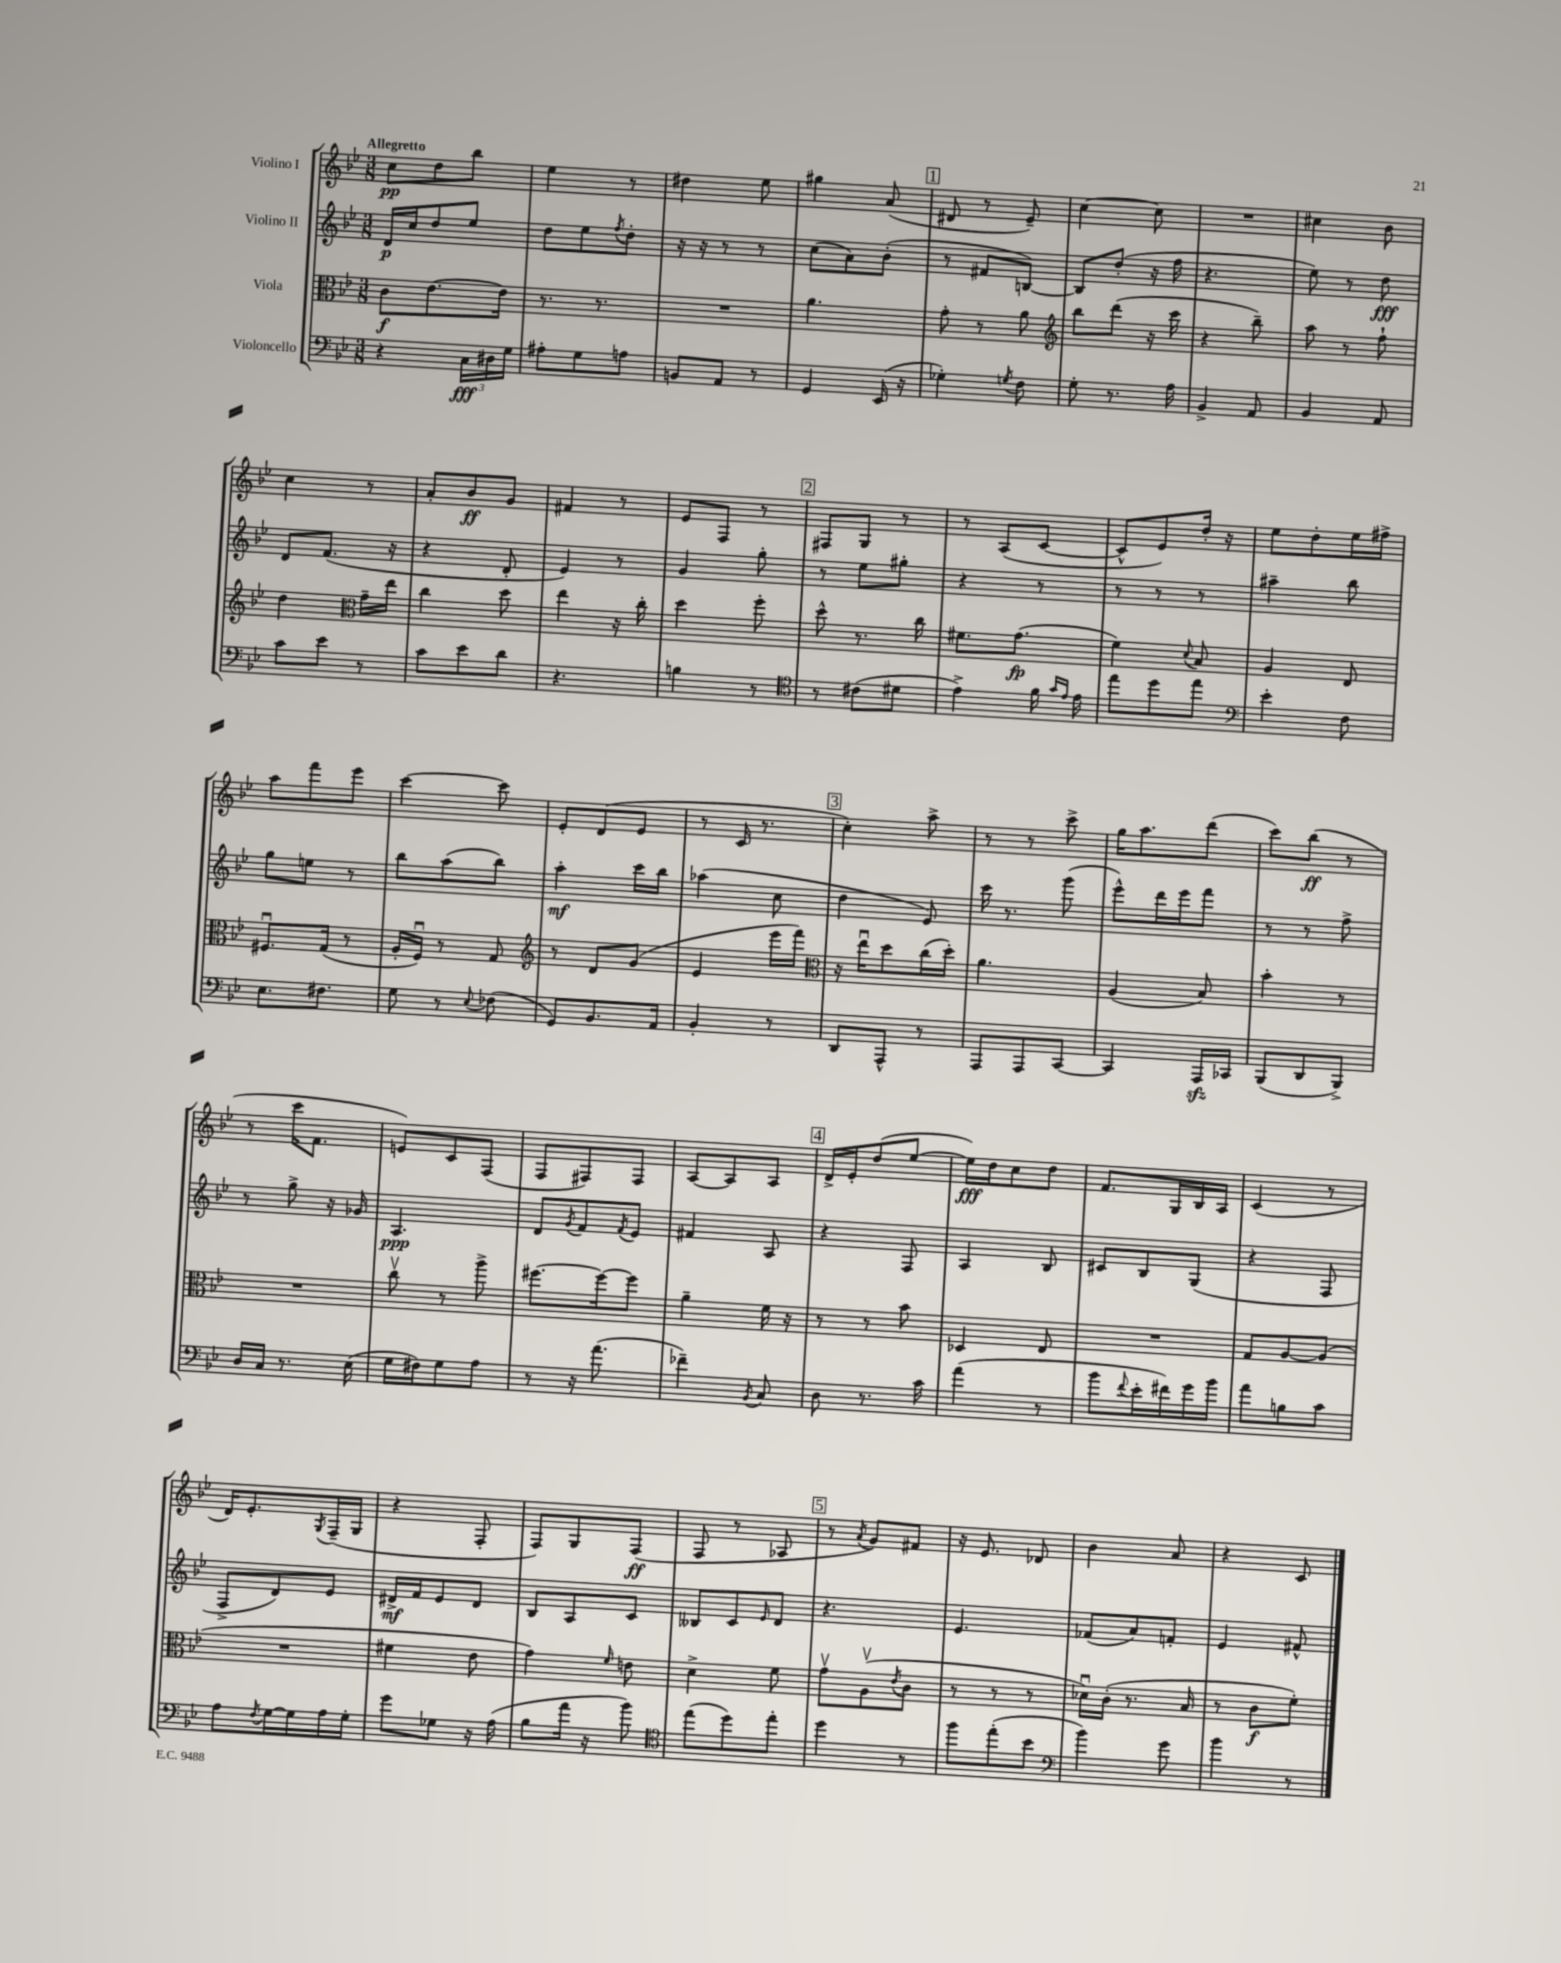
<<
\new StaffGroup <<
\new Staff = "s0" \with { instrumentName = "Violino I" } {
    \clef treble \key bes \major \numericTimeSignature \time 3/8 \tempo "Allegretto"
    c''8\pp d''8 bes''8 |
    ees''4 r8 |
    dis''4 ees''8 |
    gis''4 a'8( |
    \mark \markup { \box "1" } dis'8 r8 ees'8--) |
    c''4~ c''8 |
    R4. |
    cis''4 bes'8 |
    c''4 r8 |
    a'8-. bes'8\ff g'8 |
    fis'4 r8 |
    ees'8 f8 r8 |
    \mark \markup { \box "2" } fis8 g8 r8 |
    r8 a8( c'8~ |
    c'8-^ ees'8) d''16-. r16 |
    ees''8 d''8-. ees''16 fis''16-> |
    a''8 f'''8 ees'''8 |
    c'''4~ c'''8 |
    ees'8-. d'8( ees'8 |
    r8 c'16 r8. |
    \mark \markup { \box "3" } c''4-.) a''8-> |
    r8 r8 c'''8-> |
    g''16 a''8. d'''8( |
    c'''8) bes''8\ff( r8 |
    r8 c'''16 f'8. |
    e'8) c'8 f8( |
    f8 fis8) fis8 |
    a8~ a8 a8 |
    \mark \markup { \box "4" } d'16-> ees'16-. d''8( ees''8~ |
    ees''16\fff) d''16 c''8 d''8 |
    f'8. g16 bes16 a16 |
    c'4( r8 |
    d'16) ees'8.-. \acciaccatura { g8 } f16--( g16 |
    r4 f8-. |
    f8) g8 f8\ff( |
    f8 r8 aes8 |
    \mark \markup { \box "5" } r8 \acciaccatura { a'8 } g'8) fis'8 |
    r16 ees'8. des'8 |
    bes'4 a'8 |
    r4 c'8 \bar "|." |
}
\new Staff = "s1" \with { instrumentName = "Violino II" } {
    \clef treble \key bes \major \numericTimeSignature \time 3/8
    d'16\p c''16 d''8 ees''8 |
    d''8 ees''8 \acciaccatura { f''8 } d''8-. |
    r16 r16 r8 r8 |
    c''8( a'8) bes'8-.( |
    \mark \markup { \box "1" } r8 fis'8 b8~) |
    b8 d''8-.( r16 f''16 |
    r4. |
    ees''8) r8 d''8\fff |
    d'8 f'8.( r16 |
    r4 d'8-. |
    ees'4) r8 |
    g'4 g''8-. |
    \mark \markup { \box "2" } r8 ees''8 gis''8-. |
    r4 r8 |
    r8 r8 r8 |
    ais''4-- bes''8 |
    g''8 e''8 r8 |
    bes''8 a''8( bes''8) |
    a''4-.\mf c'''16 bes''16 |
    aes''4( c''8 |
    \mark \markup { \box "3" } d''4 ees'8) |
    c'''16 r8. g'''8( |
    ees'''8-^) d'''16 ees'''16 f'''8 |
    r8 r8 f''8-> |
    r8 g''8-> r16 ges'16 |
    a4.\ppp |
    d'8 \acciaccatura { g'8 } f'8 \acciaccatura { f'8 } ees'8 |
    fis'4 a8 |
    \mark \markup { \box "4" } r4 f8 |
    a4 bes8 |
    cis'8 bes8 g8( |
    r4 f8 |
    f8-> d'8) ees'8 |
    dis'16->\mf f'16 ees'8 dis'8 |
    bes8 a8 c'8 |
    beses8 c'8 \grace { ees'16 } d'8 |
    \mark \markup { \box "5" } r4. |
    ees'4. |
    fes'8( a'8) f'8-. |
    ees'4 fis'8-^ \bar "|." |
}
\new Staff = "s2" \with { instrumentName = "Viola" } {
    \clef alto \key bes \major \numericTimeSignature \time 3/8
    c'8\f ees'8.~ ees'16 |
    r8. r8. |
    R4. |
    a'4. |
    \mark \markup { \box "1" } g'8-. r8 a'8 |
    \clef treble bes''8 d'''8( r16 c'''16 |
    r4 bes''8--) |
    a''8 r8 f''8-! |
    d''4 \clef alto g'16-- ees''16 |
    c''4 d''8 |
    ees''4 r16 c''16-. |
    d''4 f''8-. |
    \mark \markup { \box "2" } d''8-^ r8. c''16 |
    fis'8. g'8.\fp( |
    f'4) \appoggiatura { d'8 } bes8 |
    a4 ees8 |
    fis8.\downbow g16( r8 |
    a16-. f16\downbow) r8 g8 |
    \clef treble r8 d'8 g'8( |
    ees'4 ees'''16 f'''16) |
    \mark \markup { \box "3" } \clef alto r16 ees''16\downbow d''8 c''16( d''16-.) |
    a'4. |
    a4( bes8) |
    bes'4-. r8 |
    R4. |
    c''8\upbow r8 a''8-> |
    fis''8.~ fis''16~ fis''8 |
    a'4-- f'16 r16 |
    \mark \markup { \box "4" } r8 r8 bes'8 |
    des4 ees8 |
    R4. |
    g8 a8~ a8( |
    R4. |
    fis'4 ees'8 |
    g'4) \grace { f'16 } e'8 |
    d'4-> f'8 |
    \mark \markup { \box "5" } g'8\upbow a8\upbow( \acciaccatura { ees'8 } c'8 |
    r8 r8 r8 |
    des'16\downbow) c'16-.( r8. bes16 |
    r8 c'8\f f'8-.) \bar "|." |
}
\new Staff = "s3" \with { instrumentName = "Violoncello" } {
    \clef bass \key bes \major \numericTimeSignature \time 3/8
    r4 \tuplet 3/2 { c16\fff dis16 g16 } |
    ais8-. g8 a8 |
    b,8 a,8 r8 |
    g,4 ees,16( r16 |
    \mark \markup { \box "1" } ges4-.) \acciaccatura { g8 } f8 |
    g8-. r8. a16 |
    bes,4-> a,8 |
    bes,4 a,8 |
    c'8 ees'8 r8 |
    c'8 ees'8 d'8 |
    r4. |
    b4 r8 |
    \mark \markup { \box "2" } \clef tenor r8 cis'8( dis'8 |
    ees'4->) f'16 \grace { g'16 ees'16 } ees'16 |
    ees''8 d''8 ees''8 |
    \clef bass ees'4-. f8 |
    ees8. fis8. |
    g8 r8 \appoggiatura { ees8 } fes8( |
    g,8) bes,8. a,16 |
    bes,4-. r8 |
    \mark \markup { \box "3" } d,8 a,,8-^ r8 |
    a,,8 a,,8 c,8~ |
    c,4 a,,16\sfz ces,16 |
    bes,,8( d,8 bes,,8->) |
    d16 c16 r8. ees16( |
    g16 fis16) g8 a8 |
    r8 r16 a'8.( |
    fes'4--) \acciaccatura { bes,8 } c8 |
    \mark \markup { \box "4" } d8 r8. c'16 |
    a'4( r8 |
    bes'8 \appoggiatura { f'8 } ees'16-. fis'16) g'16 bes'16 |
    a'8 b8 c'8 |
    a8 \acciaccatura { f8 } g16~ g16 a16 g16-. |
    g'8 ges8 r16 a16( |
    bes8 a'16 r16 bes'8) |
    \clef tenor ees''8( d''8) ees''8-. |
    \mark \markup { \box "5" } d''4 r8 |
    f''8 ees''8-.( bes'8 |
    \clef bass bes'4) g'8 |
    bes'4 r8 \bar "|." |
}
>>
>>
\layout { \context { \Score \remove "Bar_number_engraver" } }
